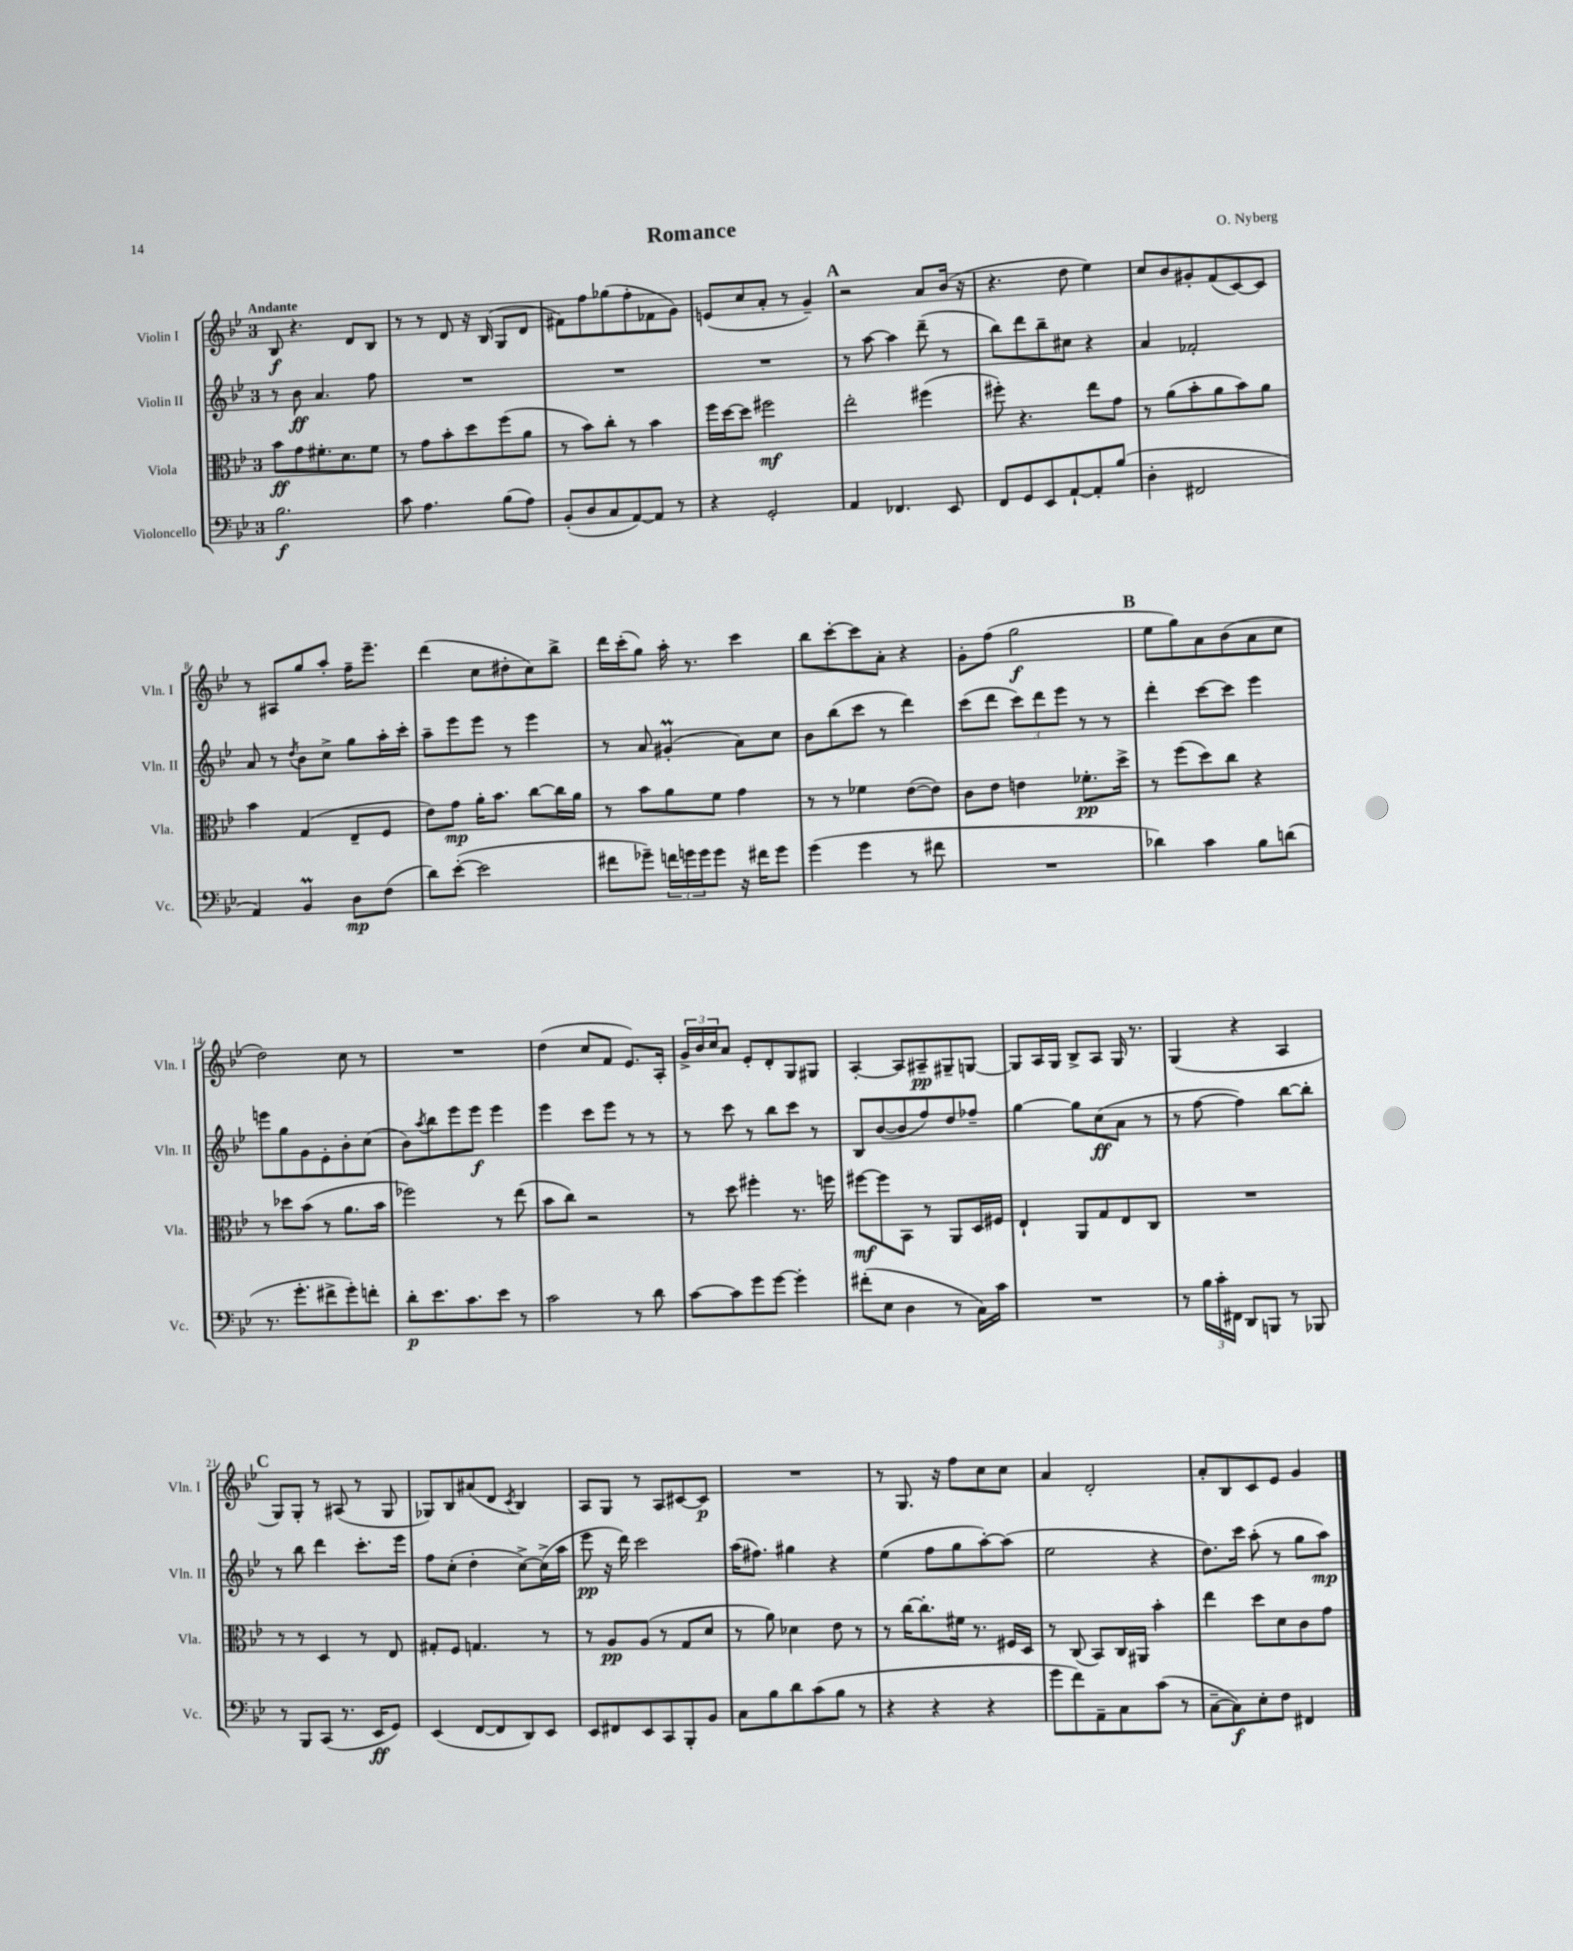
\header { title = "Romance" composer = "O. Nyberg" }
<<
\new StaffGroup <<
\new Staff = "s0" \with { instrumentName = "Violin I" shortInstrumentName = "Vln. I" } {
    \clef treble \key bes \major \once \override Staff.TimeSignature.style = #'single-digit \time 3/4 \tempo "Andante"
    bes8\f r4. d'8 bes8 |
    r8 r8 d'8 r16 bes16( g8 d'8 |
    fis'8) f''8 ges''8( f''8-. fes'8 g'8) |
    e'8( c''8 a'8-. r8 g'4--) |
    \mark \markup { \bold "A" } r2 a'8 bes'16( r16 |
    r4. d''8 ees''4) |
    c''8 bes'8 gis'8-. f'8( c'8~) c'8 |
    r8 ais8 g''8 a''8-. f''16-- ees'''8.-- |
    d'''4( c''8 dis''8-. c''8) bes''8-> |
    d'''16 c'''16-.( g''8) a''16-. r8. c'''4 |
    bes''8 c'''8~-. c'''8 a'8-. r4 |
    g'8-. f''8( g''2\f |
    \mark \markup { \bold "B" } ees''8 g''8) a'8 bes'8( a'8 c''8 |
    d''2) c''8 r8 |
    R2. |
    d''4( c''8 f'8 ees'8.) a16-. |
    \tuplet 3/2 { g'16-> bes'16 c''16 } a'8 ees'8-. d'8-. g8 gis8 |
    a4~-. a8 ais8--\pp gis8-- g8~ |
    g8 a16 g16 bes8-> a8 g16 r8. |
    g4( r4 a4 |
    \mark \markup { \bold "C" } g8) g8-. r8 ais8( r8 g8 |
    ges8) bes8 ais'8( d'8 \acciaccatura { c'8 } bes4) |
    a8 g8 r8 a8 cis'8~ cis'8\p |
    R2. |
    r8 g8. r16 f''8 c''8 c''8 |
    a'4 d'2-. |
    a'8-. bes8 c'8 ees'8 g'4 \bar "|." |
}
\new Staff = "s1" \with { instrumentName = "Violin II" shortInstrumentName = "Vln. II" } {
    \clef treble \key bes \major \once \override Staff.TimeSignature.style = #'single-digit \time 3/4
    r8 bes'8\ff a'4. f''8 |
    R2. |
    R2. |
    R2. |
    \mark \markup { \bold "A" } r8 a''8~ a''4 d'''8--( r8 |
    bes''8) d'''8 bes''8-- cis''8 r4 |
    a'4 fes'2-. |
    a'8 r8 \acciaccatura { d''8 } bes'8 c''8-> g''8 a''16-. c'''16-. |
    a''8-- ees'''8 ees'''8 r8 ees'''4 |
    r8 a'8 gis'4-.\prall( a'8) c''8 |
    bes'8 bes''8( c'''8 r8 d'''4) |
    c'''8( d'''8 \tuplet 3/2 { c'''8) d'''8 ees'''8 } r8 r8 |
    \mark \markup { \bold "B" } d'''4-. c'''8~ c'''8 ees'''4 |
    e'''8 g''8 g'8 ees'8-. bes'8-. c''8( |
    bes'8) \acciaccatura { a''8 } bes''8 ees'''8 ees'''8\f ees'''4 |
    ees'''4 c'''8 ees'''8 r8 r8 |
    r8 c'''8 r8 bes''8 c'''8 r8 |
    bes8 bes'8~( bes'8 f''8) d''8 fes''8-- |
    g''4~ g''8 c''8\ff( a'8 r8 |
    r8 f''8~ f''4) bes''8~ bes''8-. |
    \mark \markup { \bold "C" } r8 bes''8 d'''4 c'''8.-. ees'''16 |
    f''8 c''8-.( d''4-. c''8~->) c''16->( a''16 |
    ees'''8\pp r16 d'''16) c'''2 |
    a''16( fis''8.) gis''4 r4 |
    ees''4( f''8 g''8 a''8~-.) a''8( |
    ees''2 r4 |
    d''8.) c'''16 a''8-.( r8 g''8 a''8\mp) \bar "|." |
}
\new Staff = "s2" \with { instrumentName = "Viola" shortInstrumentName = "Vla." } {
    \clef alto \key bes \major \once \override Staff.TimeSignature.style = #'single-digit \time 3/4
    bes'8\ff g'8 fis'8.-. d'8. fis'8 |
    r8 g'8 bes'8-. d''8 f''8( a'8 |
    r8 bes'8) c''8-. r8 bes'4 |
    f''16 d''16~ d''8 fis''2\mf |
    \mark \markup { \bold "A" } ees''2-. fis''4( |
    fis''8-.) r4. ees''8 g'8 |
    r8 a'8( bes'8-. a'8 bes'8) a'8 |
    bes'4 g4( ees8-- f8 |
    ees'8) g'8\mp a'16-. bes'8. c''8~ c''16 a'16 |
    r8 bes'8 a'8 f'8 g'4 |
    r8 r8 fes'4 ees'8~( ees'8) |
    c'8 ees'8 e'4 fes'8.-.\pp d''16-> |
    \mark \markup { \bold "B" } r8 f''8( d''8) c''8 r4 |
    r8 des''8 bes'8( r8 a'8. bes'16 |
    fes''2) r8 ees''8( |
    bes'8 c''8) r2 |
    r8 d''8 fis''4-. r8. f''16 |
    fis''8~\mf fis''8 bes,8 r8 a,8 d16 fis16 |
    ees4-! a,8 g8 ees8 c8 |
    R2. |
    \mark \markup { \bold "C" } r8 r8 d4 r8 ees8 |
    gis8-. f8 g4. r8 |
    r8 a8\pp a8( r8 g8 d'8 |
    r8 a'8) des'4 ees'8 r8 |
    r8 c''16~ c''8.-. fis'16 r8. fis16 d16 |
    r8 c8( bes,8) c16 ais,16 bes'4-. |
    ees''4 d''8 d'8 c'8 g'8 \bar "|." |
}
\new Staff = "s3" \with { instrumentName = "Violoncello" shortInstrumentName = "Vc." } {
    \clef bass \key bes \major \once \override Staff.TimeSignature.style = #'single-digit \time 3/4
    bes2.\f |
    c'8 a4. bes8( a8) |
    bes,8-.( d8 c8 a,8~) a,8 r8 |
    r4 g,2-. |
    \mark \markup { \bold "A" } a,4 fes,4. ees,8 |
    f,8 g,8 ees,8 a,8~-! a,8-. bes8( |
    d4-. fis,2 |
    a,4) bes,4\prall d8\mp f8( |
    d'8) ees'8~-.( ees'2 |
    fis'8 ges'8--) \tuplet 3/2 { f'16 g'16 g'16 } g'8 r16 fis'16 g'8 |
    g'4( g'4 r8 fis'8 |
    R2. |
    \mark \markup { \bold "B" } des'4) c'4 bes8 d'8( |
    r8. g'8.-. fis'8-> g'8-.) f'8-. |
    d'8-.\p ees'8. c'8. ees'8 r8 |
    c'2 r8 d'8 |
    c'8~ c'8 g'8 g'8~ g'4-. |
    fis'8-.( ees8 d4 r8 c16) c'16 |
    R2. |
    r8 \tuplet 3/2 { bes16 c'16-. fis,16 } d,8 b,,8 r8 bes,,8 |
    \mark \markup { \bold "C" } r8 bes,,8 c,8( r8. ees,16\ff g,8) |
    ees,4( f,8~ f,8 d,8) ees,8 |
    ees,8 fis,8 ees,8 c,8 bes,,8-. bes,8 |
    c8 bes8 d'8 c'8( bes8 r8 |
    r4 r4 r4 |
    g'8 f'8) a,8-- c8 c'8( r8 |
    c8~-- c8\f) ees8-. f8 fis,4 \bar "|." |
}
>>
>>
